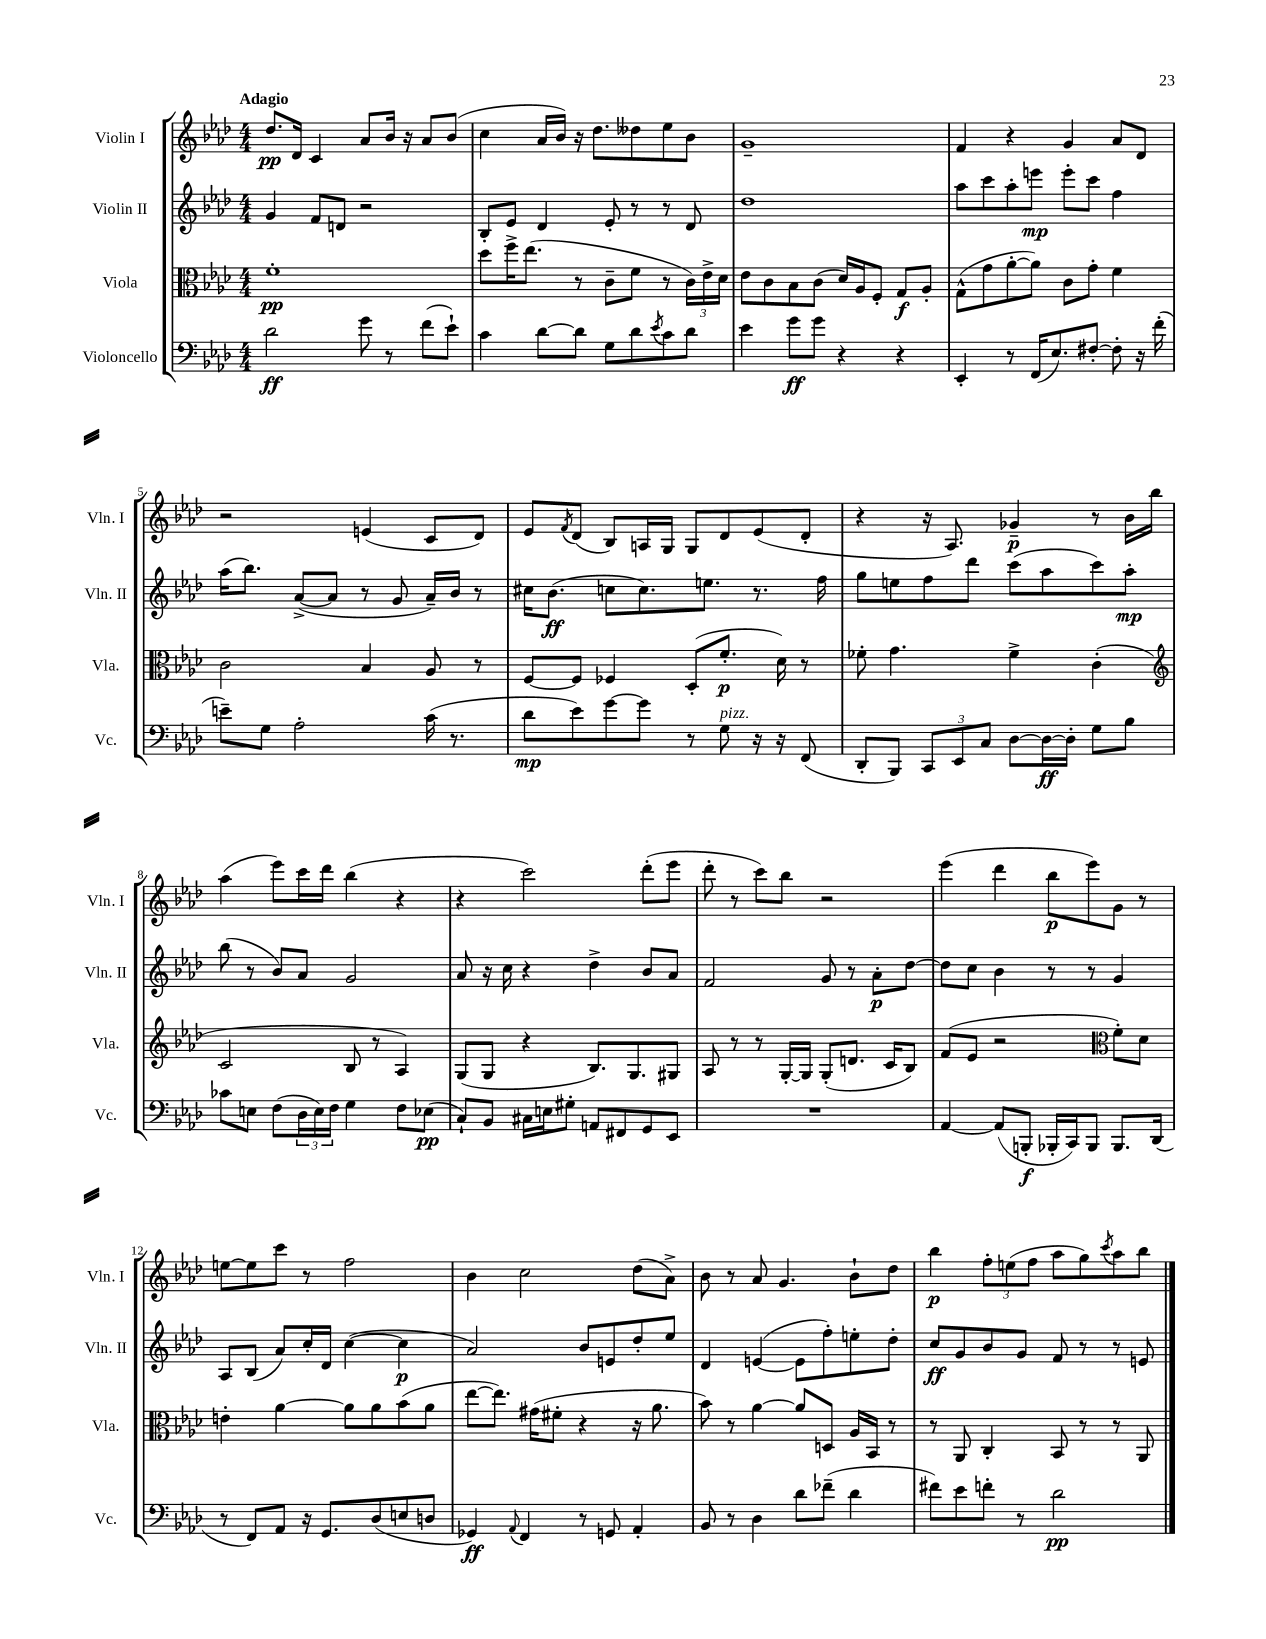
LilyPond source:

<<
\new StaffGroup <<
\new Staff = "s0" \with { instrumentName = "Violin I" shortInstrumentName = "Vln. I" } {
    \clef treble \key aes \major \numericTimeSignature \time 4/4 \tempo "Adagio"
    des''8.\pp des'16 c'4 aes'8 bes'16 r16 aes'8 bes'8( |
    c''4 aes'16 bes'16) r16 des''8. deses''8 ees''8 bes'8 |
    g'1-- |
    f'4 r4 g'4 aes'8 des'8 |
    r2 e'4( c'8 des'8) |
    ees'8 \acciaccatura { f'8 } des'8( bes8) a16 g16 g8 des'8 ees'8( des'8-. |
    r4 r16 aes8.) ges'4--\p r8 bes'16 bes''16 |
    aes''4( ees'''8) c'''16 des'''16 bes''4( r4 |
    r4 c'''2) des'''8-.( ees'''8 |
    des'''8-. r8 c'''8) bes''8 r2 |
    ees'''4( des'''4 bes''8\p ees'''8) g'8 r8 |
    e''8~ e''8 c'''8 r8 f''2 |
    bes'4 c''2 des''8( aes'8->) |
    bes'8 r8 aes'8 g'4. bes'8-! des''8 |
    bes''4\p \tuplet 3/2 { f''8-. e''8( f''8 } aes''8 g''8) \acciaccatura { c'''8 } aes''8 bes''8 \bar "|." |
}
\new Staff = "s1" \with { instrumentName = "Violin II" shortInstrumentName = "Vln. II" } {
    \clef treble \key aes \major \numericTimeSignature \time 4/4
    g'4 f'8 d'8 r2 |
    bes8-. ees'8 des'4 ees'8-. r8 r8 des'8 |
    des''1 |
    aes''8 c'''8 aes''8-. e'''8\mp e'''8-. c'''8 f''4 |
    aes''16( bes''8.) aes'8~->( aes'8 r8 g'8 aes'16--) bes'16 r8 |
    cis''16 bes'8.\ff( c''8 c''8.) e''8. r8. f''16 |
    g''8 e''8 f''8 des'''8 c'''8( aes''8 c'''8) aes''8-.\mp |
    bes''8( r8 bes'8) aes'8 g'2 |
    aes'8 r16 c''16 r4 des''4-> bes'8 aes'8 |
    f'2 g'8 r8 aes'8-.\p des''8~ |
    des''8 c''8 bes'4 r8 r8 g'4 |
    aes8 bes8( aes'8) c''16-. des'16 c''4~( c''4\p |
    aes'2) bes'8 e'8 des''8-. ees''8 |
    des'4 e'4~( e'8 f''8-.) e''8-. des''8-. |
    c''8\ff g'8 bes'8 g'8 f'8 r8 r8 e'8 \bar "|." |
}
\new Staff = "s2" \with { instrumentName = "Viola" shortInstrumentName = "Vla." } {
    \clef alto \key aes \major \numericTimeSignature \time 4/4
    f'1-.\pp |
    des''8 f''16-> ees''8.( r8 c'8-- f'8 r8 \tuplet 3/2 { c'16) ees'16-> des'16 } |
    ees'8 c'8 bes8 c'8( des'16) aes16 f8-. g8\f aes8-. |
    g8-^( g'8 aes'8~-. aes'8) c'8 g'8-. f'4 |
    c'2 bes4 aes8 r8 |
    f8~ f8 fes4 des8-.( f'8.-.\p des'16) r8 |
    fes'8-. g'4. fes'4-> c'4-.( |
    \clef treble c'2 bes8 r8 aes4) |
    g8( g8 r4 bes8.) g8. gis8 |
    aes8 r8 r8 g16~-. g16 g8-.( d'8. c'16 bes8) |
    f'8( ees'8 r2 \clef alto f'8-.) des'8 |
    e'4-. aes'4~ aes'8 aes'8 bes'8( aes'8 |
    ees''8~ ees''8.) gis'16( fis'8-. r4 r16 aes'8. |
    bes'8) r8 aes'4~ aes'8 d8 aes16 bes,16 r8 |
    r8 aes,8 c4-. bes,8 r8 r8 aes,8 \bar "|." |
}
\new Staff = "s3" \with { instrumentName = "Violoncello" shortInstrumentName = "Vc." } {
    \clef bass \key aes \major \numericTimeSignature \time 4/4
    des'2\ff g'8 r8 f'8( ees'8-!) |
    c'4 des'8~ des'8 g8 des'8 \acciaccatura { ees'8 } c'8 des'8 |
    ees'4 g'8\ff g'8 r4 r4 |
    ees,4-. r8 f,16( ees8.) fis8~-. fis8-. r16 f'16-.( |
    e'8--) g8 aes2-. c'16( r8. |
    des'8\mp ees'8) g'8~ g'8 r8 g8^\markup { \italic "pizz." } r16 r16 f,8( |
    des,8-. bes,,8) \tuplet 3/2 { c,8 ees,8 c8 } des8~ des16~\ff des16-. g8 bes8 |
    ces'8 e8 f8( \tuplet 3/2 { des16 e16) f16 } g4 f8 ees8\pp( |
    c8-!) bes,8 cis16 e16 gis8-. a,8 fis,8 g,8 ees,8 |
    R1 |
    aes,4~ aes,8( b,,8-.\f bes,,16-. c,16) bes,,8 bes,,8. des,16( |
    r8 f,8) aes,8 r16 g,8. des8( e8 d8 |
    ges,4\ff) \appoggiatura { aes,8 } f,4 r8 g,8 aes,4-. |
    bes,8 r8 des4 des'8 fes'8--( des'4 |
    fis'8) ees'8 f'8-. r8 des'2\pp \bar "|." |
}
>>
>>
